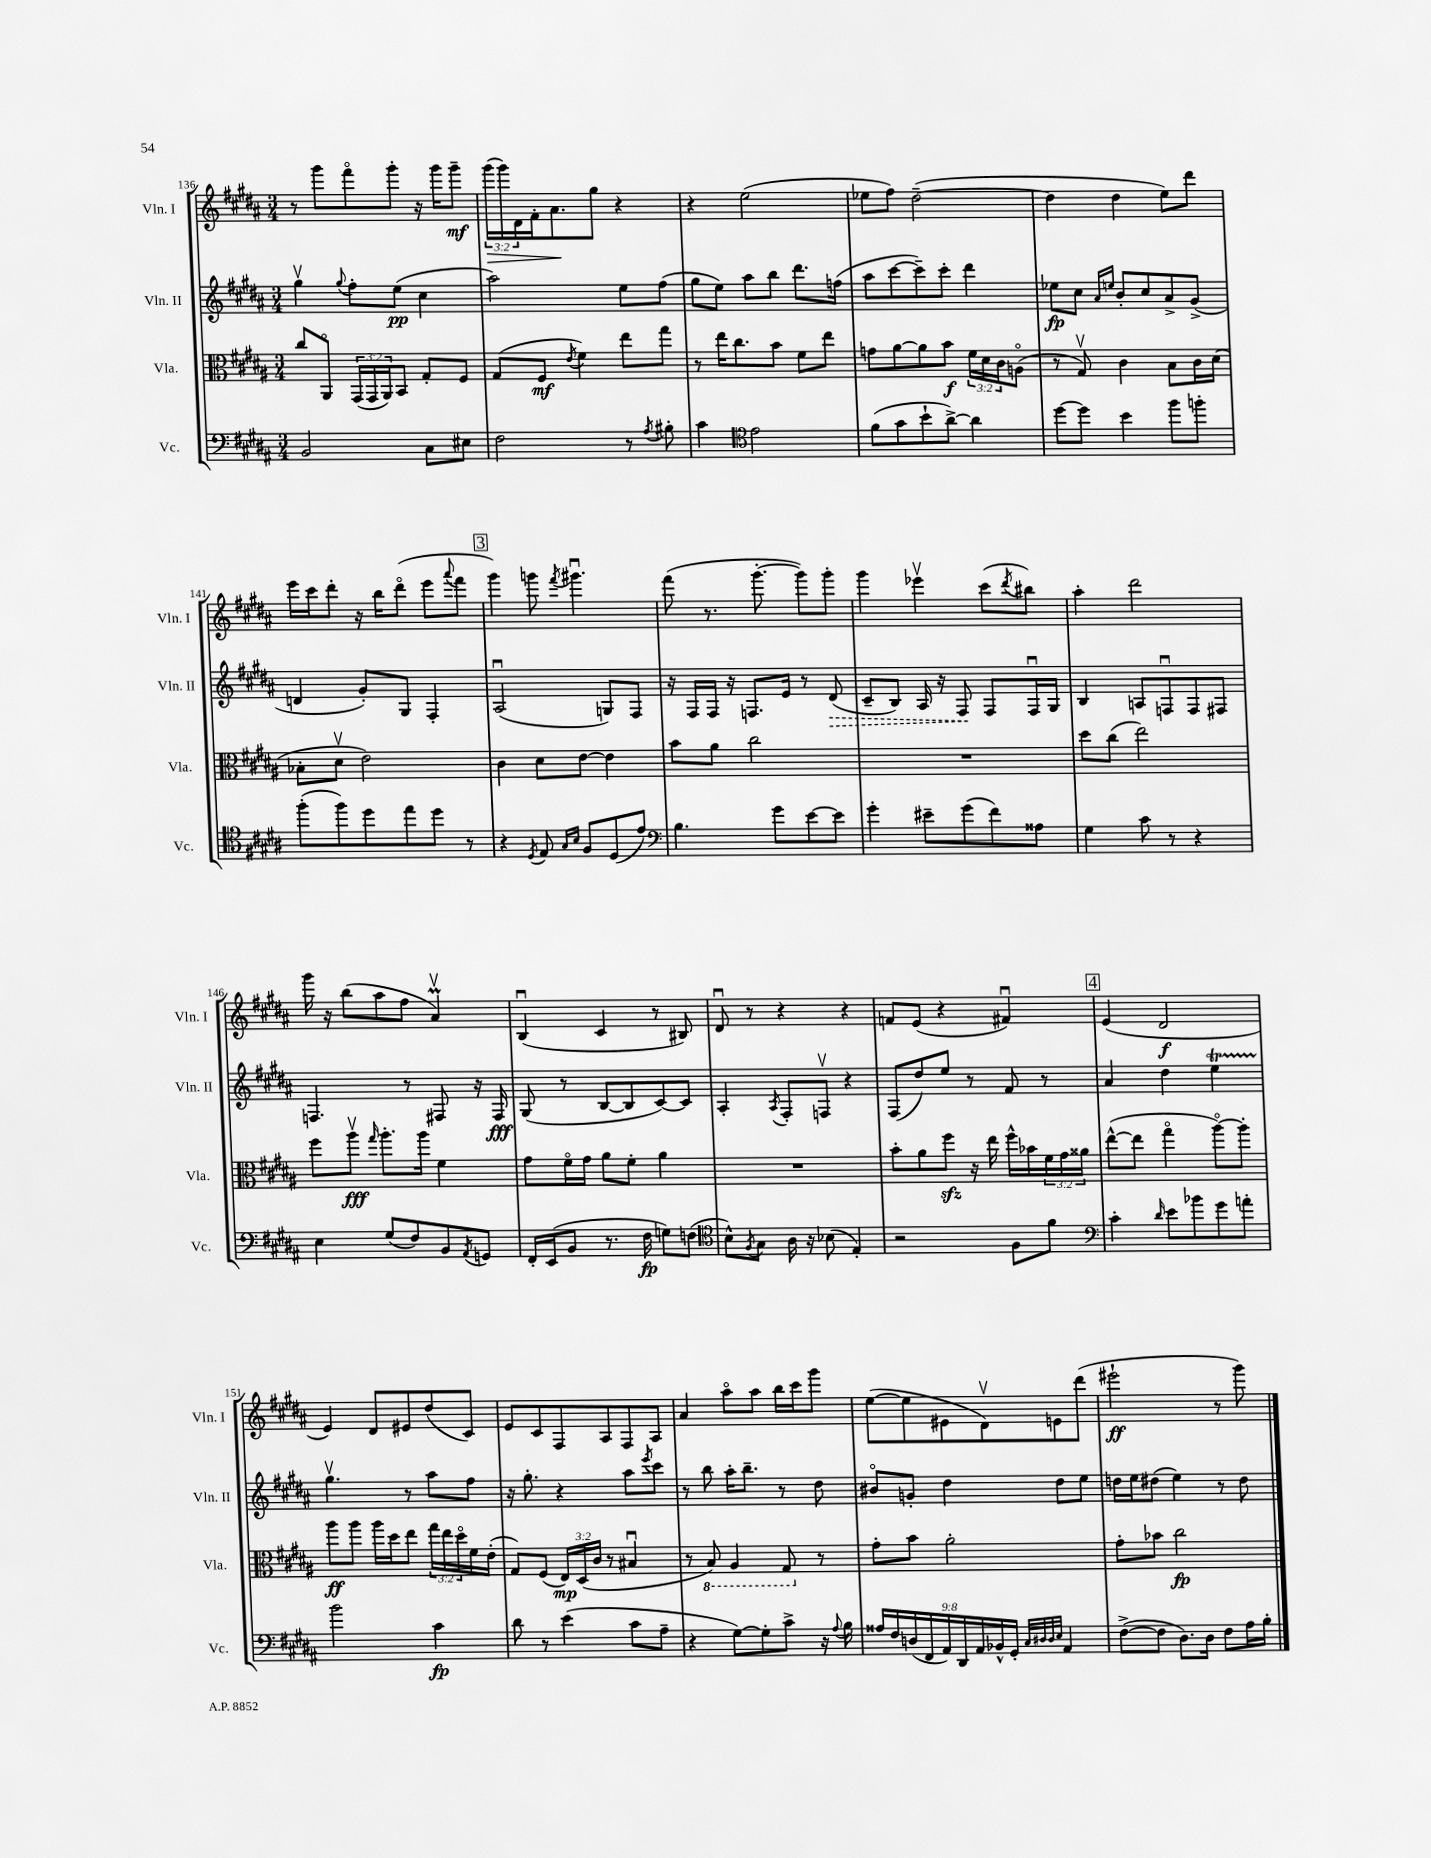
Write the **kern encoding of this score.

**kern	**kern	**kern	**kern
*staff4	*staff3	*staff2	*staff1
*clefF4	*clefC3	*clefG2	*clefG2
*k[f#c#g#d#a#]	*k[f#c#g#d#a#]	*k[f#c#g#d#a#]	*k[f#c#g#d#a#]
*M3/4	*M3/4	*M3/4	*M3/4
2BB	8cc#	4gg#v	8r
.	8AA#o	.	8ggg#
.	.	8qqgg#	.
.	(24GG#	8ff#'	8fff#o
.	24GG#	.	.
.	24AA#)	.	.
.	8BB	(8ee	8ggg#'
8C#	8G#'	4cc#	16r
.	.	.	16ggg#
8E#	8F#	.	8ggg#~
=	=	=	=
2F#	(8G#	2aa#)	(24ggg#
.	.	.	24ggg#)
.	.	.	24d#
.	8F#	.	16f#'
.	.	.	8.a#
.	8qe	.	.
.	4f#)	.	.
.	.	.	8gg#
8r	8ee	8ee	4r
8qA#	.	.	.
8B#'	8gg#	(8ff#	.
=	=	=	=
4c#	8r	8gg#	4r
.	16ee	8ee)	.
.	8.cc#	.	.
*clefC4	*	*	*
2e	.	8aa#	(2ee
.	8b	8bb	.
.	8f#	8.ddd#	.
.	8ee	.	.
.	.	(16ff	.
=	=	=	=
(8f#	8g	8aa#	8ee-
8g#	[8a#	[8ccc#	8ff#)
8b`	8a#]	8ccc#~])	([2dd#~
[8a#^)	8b	8ccc#'	.
4a#]	24f#	4ddd#	.
.	24d#	.	.
.	24c#	.	.
.	(8Ao	.	.
=	=	=	=
[8dd#	8r	8ee-	4dd#]
8dd#]	8G#v)	8cc#	.
.	.	16qqa#	.
.	.	16qqee	.
4b	4c#	8b'	4dd#
.	.	8cc#	.
8ff#	8B	8a#^	8ee)
8ff'	16c#	(8g#^	8ddd#
.	(16d#	.	.
=	=	=	=
(8ff#'	8B-'	4d	16eee
.	.	.	16ccc#
8ff#)	8d#v	.	8ddd#'
8dd#	2e)	8g#')	16r
.	.	.	16bb
8ee	.	8G#	(8ddd#o
8dd#	.	4F#'	8eee
.	.	.	8qqaaa#
8r	.	.	8fff#
=	=	=	=
4r	4c#	(2A#u	4ggg#)
8qD#	.	.	.
8E	8d#	.	8ggg
16qqG#	.	.	.
16qqB	.	.	8qfff#
8F#	[8e	.	4.ggg#u
(8D#	4e]	8G)	.
8e)	.	8F#	.
=	=	=	=
*clefF4	*	*	*
4.B	8b	16r	(8fff#
.	.	16F#	.
.	8a#	16F#	8.r
.	.	16r	.
.	2cc#	8.F	.
.	.	.	[8.ggg#'
8g#	.	.	.
.	.	16e	.
[8e	.	8r	8ggg#])
8e]	.	(8d#	8ggg#'
=	=	=	=
4g#'	2.r	8c#~	4ggg#
.	.	8B)	.
8e#~	.	16A#	4eee-v
.	.	16r	.
(8g#	.	8F#	.
8f#)	.	8F#	(8ccc#
.	.	.	8qddd#
8A##	.	16F#u	8bb#)
.	.	16G#	.
=	=	=	=
4G#	8dd#	4B	4aa#'
.	(8cc#	.	.
8c#	2ee)	8A	2ddd#
8r	.	8Fu	.
4r	.	8F	.
.	.	8F#	.
=	=	=	=
4E	8ff#	4.F	16ggg#
.	.	.	16r
.	8aa#v	.	(8bb
.	16qqgg#	.	.
(8G#	8.aa#'	.	8aa#
8F#)	.	8r	8ff#
.	16aa#	.	.
8BB	4f#	8F#	4a#v)
8qAA#	.	.	.
8GG	.	16r	.
.	.	16F#	.
=	=	=	=
16FF#'	8g#	(8G#	(4Bu
(16EE	.	.	.
8BB	16f#o	8r	.
.	16g#	.	.
8.r	8a#	[8B	4c#
.	8f#'	8B]	.
16F#	.	.	.
8G)	4a#	[8c#)	8r
(8F	.	8c#]	8B#)
=	=	=	=
*clefC4	*	*	*
8B^^)	2.r	4A#'	8d#u
8qF#	.	.	.
8G#	.	.	8r
.	.	8qA#	.
16A#	.	8F#'	4r
16r	.	.	.
(8B-	.	8Fv	.
4E')	.	4r	4r
=	=	=	=
2r	8b'	(8F#	8f
.	8a#	8dd#)	(8e
.	8ff#	8ee	4r
.	16r	8r	.
.	16ee	.	.
8F#	16ff#^^	8f#	4f#u)
.	16b-	.	.
8f#	24f#	8r	.
.	24g#	.	.
.	24a##	.	.
=	=	=	=
*clefF4	*	*	*
4c#'	([8ee^^	4a#	(4e
.	8ee]	.	.
16qqd#	.	.	.
8e	4gg#o	4dd#	2d#
8b-	.	.	.
8g#	[8aa#o)	4ee	.
8a'	8aa#']	.	.
=	=	=	=
2b	8aa#	4.gg#v	4e)
.	8aa#	.	.
.	16aa#	.	8d#
.	16dd#	.	.
.	8ee	8r	8e#
4c#	24gg#	8aa#	(8dd#
.	24ee	.	.
.	24dd#o	.	.
.	16f#	8ff#	8c#)
.	(16e'	.	.
=	=	=	=
8d#	8G#)	16r	8e
.	.	8.gg#'	.
8r	(8F#	.	8c#
(4e	24E)	4r	8F#
.	(24D#	.	.
.	24c#	.	.
.	8r	.	8A#
8c#	4B#u	8aa#	8F#
.	.	8qeee	.
8A#~	.	8ccc#	8A#
=	=	=	=
4r	8r	8r	4a#
.	8BB)	8bb	.
[8G#)	4AA#	16aa#'	8aa#o
.	.	8.bb~	.
8G#']	.	.	8aa#
8c#^	8GG#	8r	16bb
.	.	.	16ccc#
16r	8r	8dd#	8ggg#
8qqA#	.	.	.
16B	.	.	.
=	=	=	=
18A##	8g#'	8b#o	([8ee
18F#	.	.	.
(18D	.	.	.
.	8b	8g'	8ee]
18FF#	.	.	.
18AA#)	.	.	.
.	2a#'	4dd#	8e#
18DD#	.	.	.
18AA#	.	.	.
.	.	.	8d#v)
18BB-^^	.	.	.
18GG#'	.	.	.
32qqC#	.	.	.
32qqD#	.	.	.
32qqD#	.	.	.
32qqE	.	.	.
4AA#	.	8dd#	8e
.	.	8ee	(8ddd#
=	=	=	=
([8F#^	8g#'	16dd	2eee#`
.	.	16ee	.
8F#]	8b-	(8dd#	.
8.D#)	2cc#	4ee)	.
16D#	.	.	.
8F#	.	8r	8r
16A#	.	8dd#	8ggg#)
16B'	.	.	.
==	==	==	==
*-	*-	*-	*-
